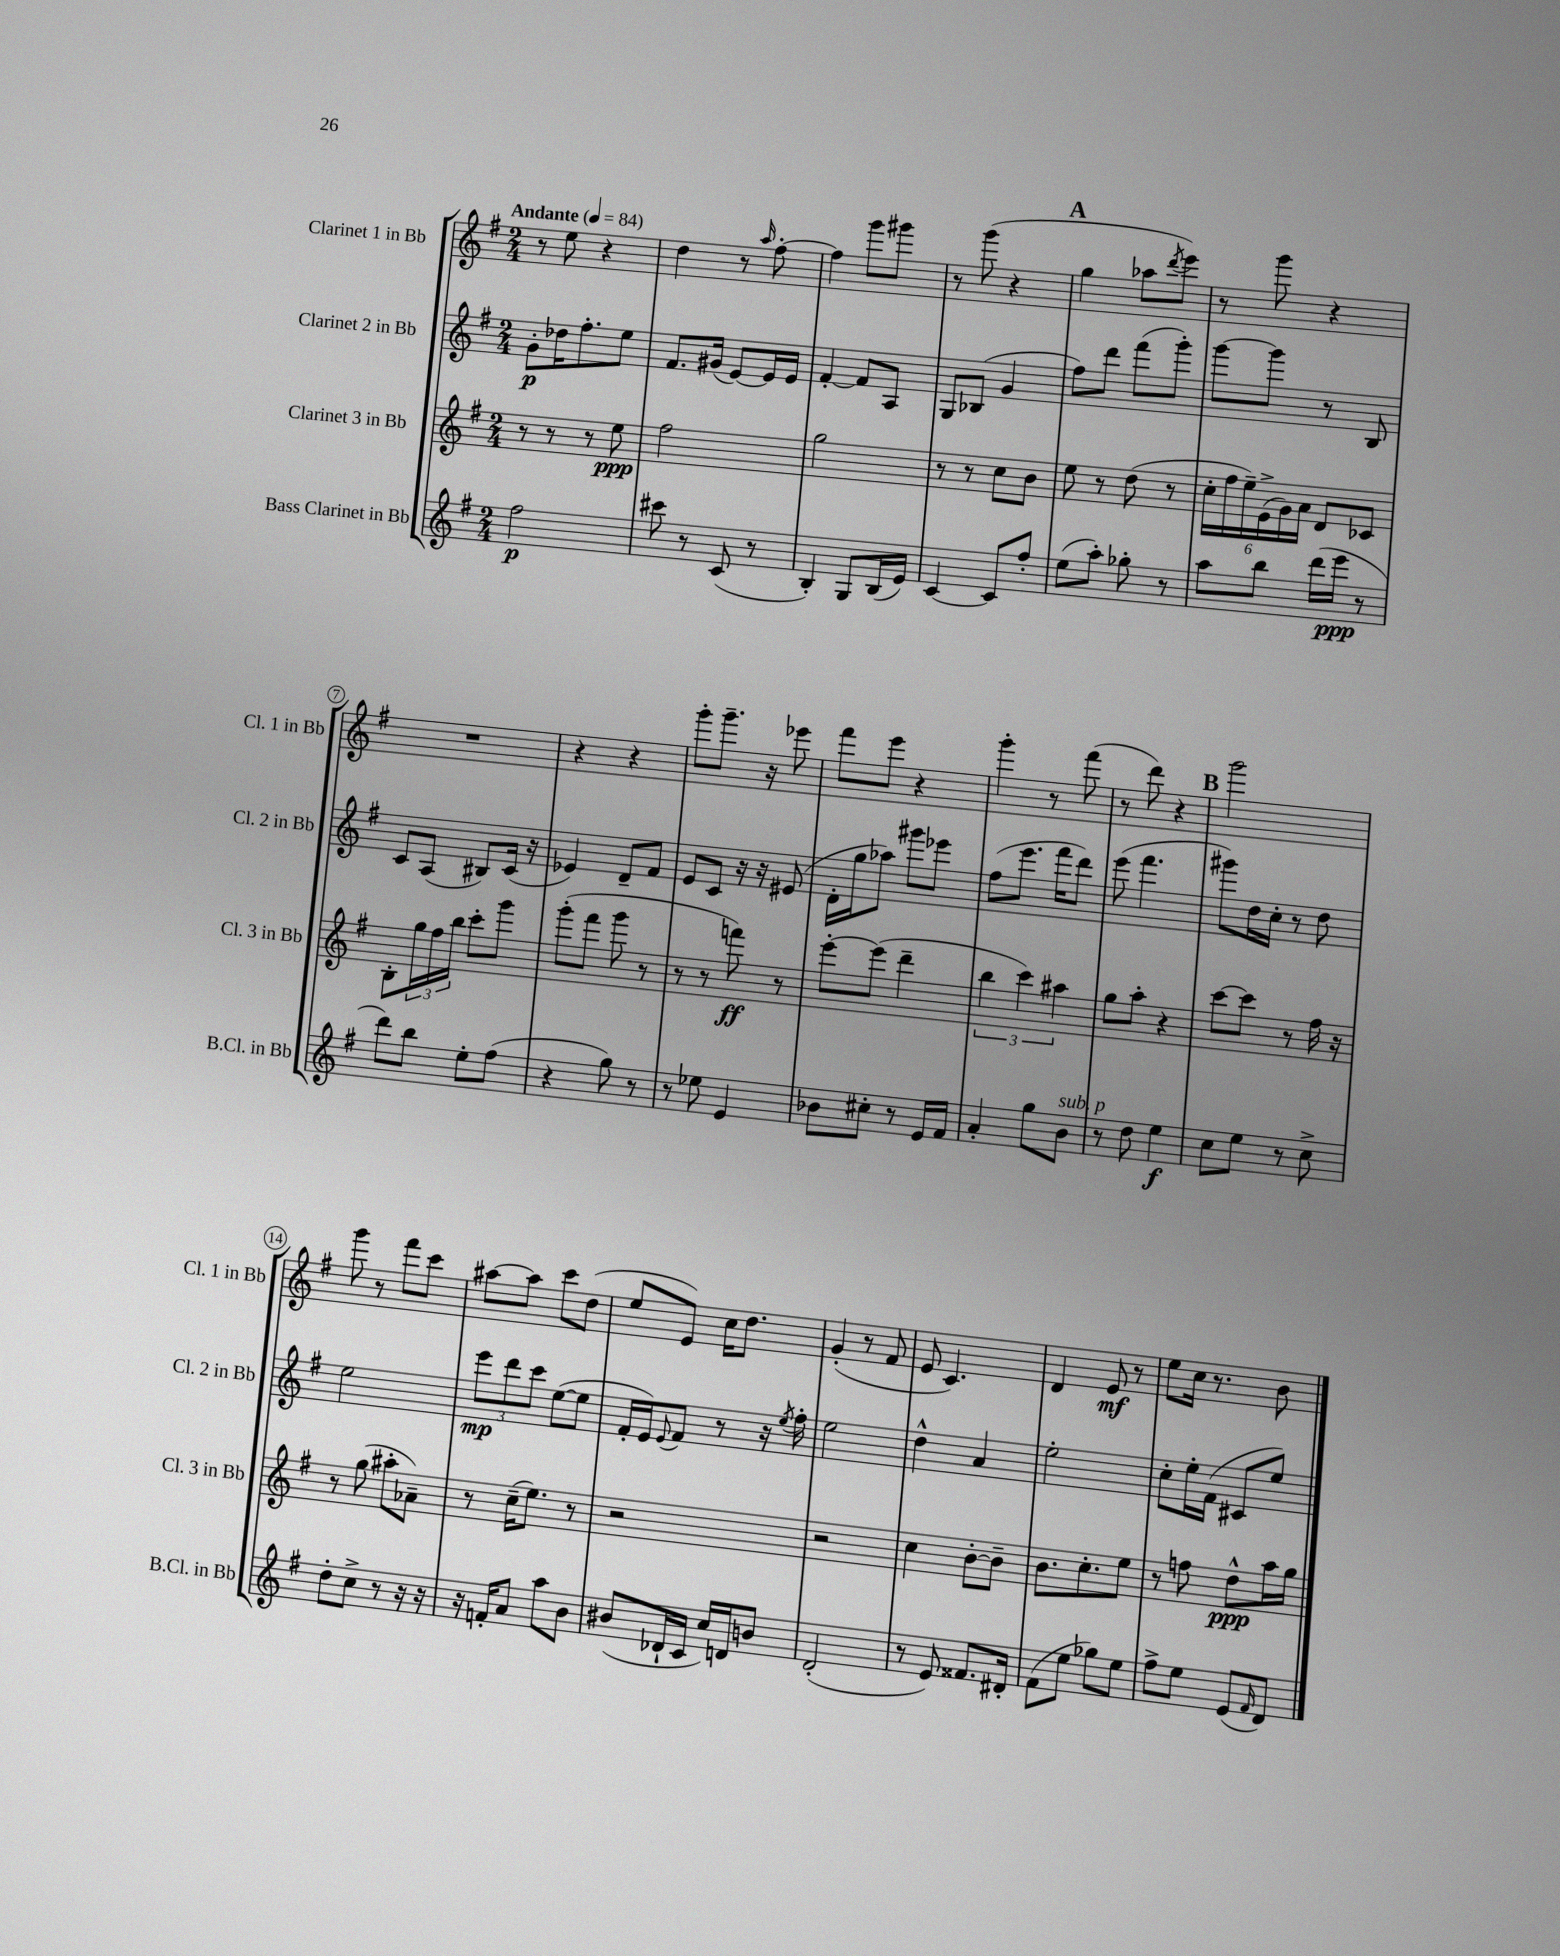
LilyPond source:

<<
\new StaffGroup <<
\new Staff = "s0" \with { instrumentName = "Clarinet 1 in Bb" shortInstrumentName = "Cl. 1 in Bb" } {
    \clef treble \key g \major \numericTimeSignature \time 2/4 \tempo "Andante" 4 = 84
    r8 e''8 r4 |
    d''4 r8 \grace { a''16 } fis''8~-. |
    fis''4 g'''8 gis'''8 |
    r8 g'''8( r4 |
    \mark \markup { \bold "A" } g''4 aes''8 \acciaccatura { d'''8 } e'''8) |
    r8 g'''8 r4 |
    R2 |
    r4 r4 |
    g'''8-. g'''8.-- r16 ees'''8 |
    fis'''8 e'''8 r4 |
    g'''4-. r8 fis'''8( |
    r8 d'''8) r4 |
    \mark \markup { \bold "B" } g'''2 |
    g'''8 r8 fis'''8 c'''8 |
    ais''8~ ais''8 c'''8 d''8( |
    e''8 e'8) c''16 d''8. |
    g'4-.( r8 fis'8 |
    e'8 c'4.) |
    d'4 e'8\mf r8 |
    e''8 c''16 r8. b'8 \bar "|." |
}
\new Staff = "s1" \with { instrumentName = "Clarinet 2 in Bb" shortInstrumentName = "Cl. 2 in Bb" } {
    \clef treble \key g \major \numericTimeSignature \time 2/4
    g'8-.\p des''16 fis''8.-. e''8 |
    fis'8. gis'16( e'8~) e'16 e'16 |
    fis'4~-. fis'8 a8 |
    g8 bes8( g'4 |
    \mark \markup { \bold "A" } fis''8) d'''8 fis'''8( g'''8-.) |
    g'''8~ g'''8 r8 b8 |
    c'8 a8( bis8) c'16( r16 |
    ees'4) d'8-- fis'8 |
    e'8 c'8 r16 r16 eis'8( |
    d'16-. g''16 aes''8) gis'''8 ees'''8 |
    fis''8( e'''8. fis'''16 d'''8) |
    e'''8( fis'''4. |
    \mark \markup { \bold "B" } gis'''8) d''16 c''16-. r8 d''8 |
    e''2 |
    \tuplet 3/2 { e'''8\mp d'''8 c'''8 } e''8~( e''8 |
    fis'16-. e'16) \appoggiatura { e'8 } fis'8 r8 r16 \acciaccatura { e''8 } fis''16-. |
    e''2 |
    d''4-^ a'4 |
    e''2-. |
    c''8-. e''16-. fis'16( cis'8 e''8) \bar "|." |
}
\new Staff = "s2" \with { instrumentName = "Clarinet 3 in Bb" shortInstrumentName = "Cl. 3 in Bb" } {
    \clef treble \key g \major \numericTimeSignature \time 2/4
    r8 r8 r8 e''8\ppp |
    fis''2 |
    g''2 |
    r8 r8 c''8 b'8 |
    \mark \markup { \bold "A" } e''8 r8 d''8( r8 |
    \tuplet 6/4 { c''16-. fis''16 e''16--) e'16->( g'16) a'16 } d'8 ces'8 |
    b8-. \tuplet 3/2 { g''16 fis''16 b''16 } c'''8-. g'''8 |
    g'''8-.( fis'''8 g'''8 r8 |
    r8 r8 f'''8\ff) r8 |
    e'''8~-. e'''8( d'''4-- |
    \tuplet 3/2 { b''4 c'''4) ais''4 } |
    g''8 a''8-. r4 |
    \mark \markup { \bold "B" } c'''8~ c'''8 r8 fis''16 r16 |
    r8 g''8( ais''8-. aes'8--) |
    r8 c''16--( e''8.) r8 |
    r2 |
    r2 |
    c''4 b'8~-. b'8-- |
    b'8. c''8.-. e''8 |
    r8 f''8 d''8-^\ppp a''16 g''16 \bar "|." |
}
\new Staff = "s3" \with { instrumentName = "Bass Clarinet in Bb" shortInstrumentName = "B.Cl. in Bb" } {
    \clef treble \key g \major \numericTimeSignature \time 2/4
    fis''2\p |
    cis'''8 r8 c'8( r8 |
    b4-.) g8 b16( e'16) |
    c'4~ c'8 fis''8-. |
    \mark \markup { \bold "A" } e''8( a''8-.) ges''8-. r8 |
    a''8 b''8 d'''16( e'''16\ppp r8 |
    d'''8) b''8 e''8-. fis''8( |
    r4 g''8) r8 |
    r8 ees''8 e'4 |
    bes'8 cis''8-. r8 e'16 fis'16 |
    a'4-. g''8 b'8^\markup { \italic "sub. p" } |
    r8 d''8 e''4\f |
    \mark \markup { \bold "B" } c''8 e''8 r8 c''8-> |
    d''8-. c''8-> r8 r16 r16 |
    r16 f'16-. a'8 a''8 b'8 |
    bis'8( des'16-! c'16 c''16) d'16 b'8 |
    d'2-.( |
    r8 e'8) fisis'8. dis'16-. |
    fis'8( e''8 ges''8) e''8 |
    fis''8-> e''8 e'8( \grace { fis'16 } d'8) \bar "|." |
}
>>
>>
\layout { \context { \Score \override BarNumber.stencil = #(make-stencil-circler 0.1 0.3 ly:text-interface::print) } }
